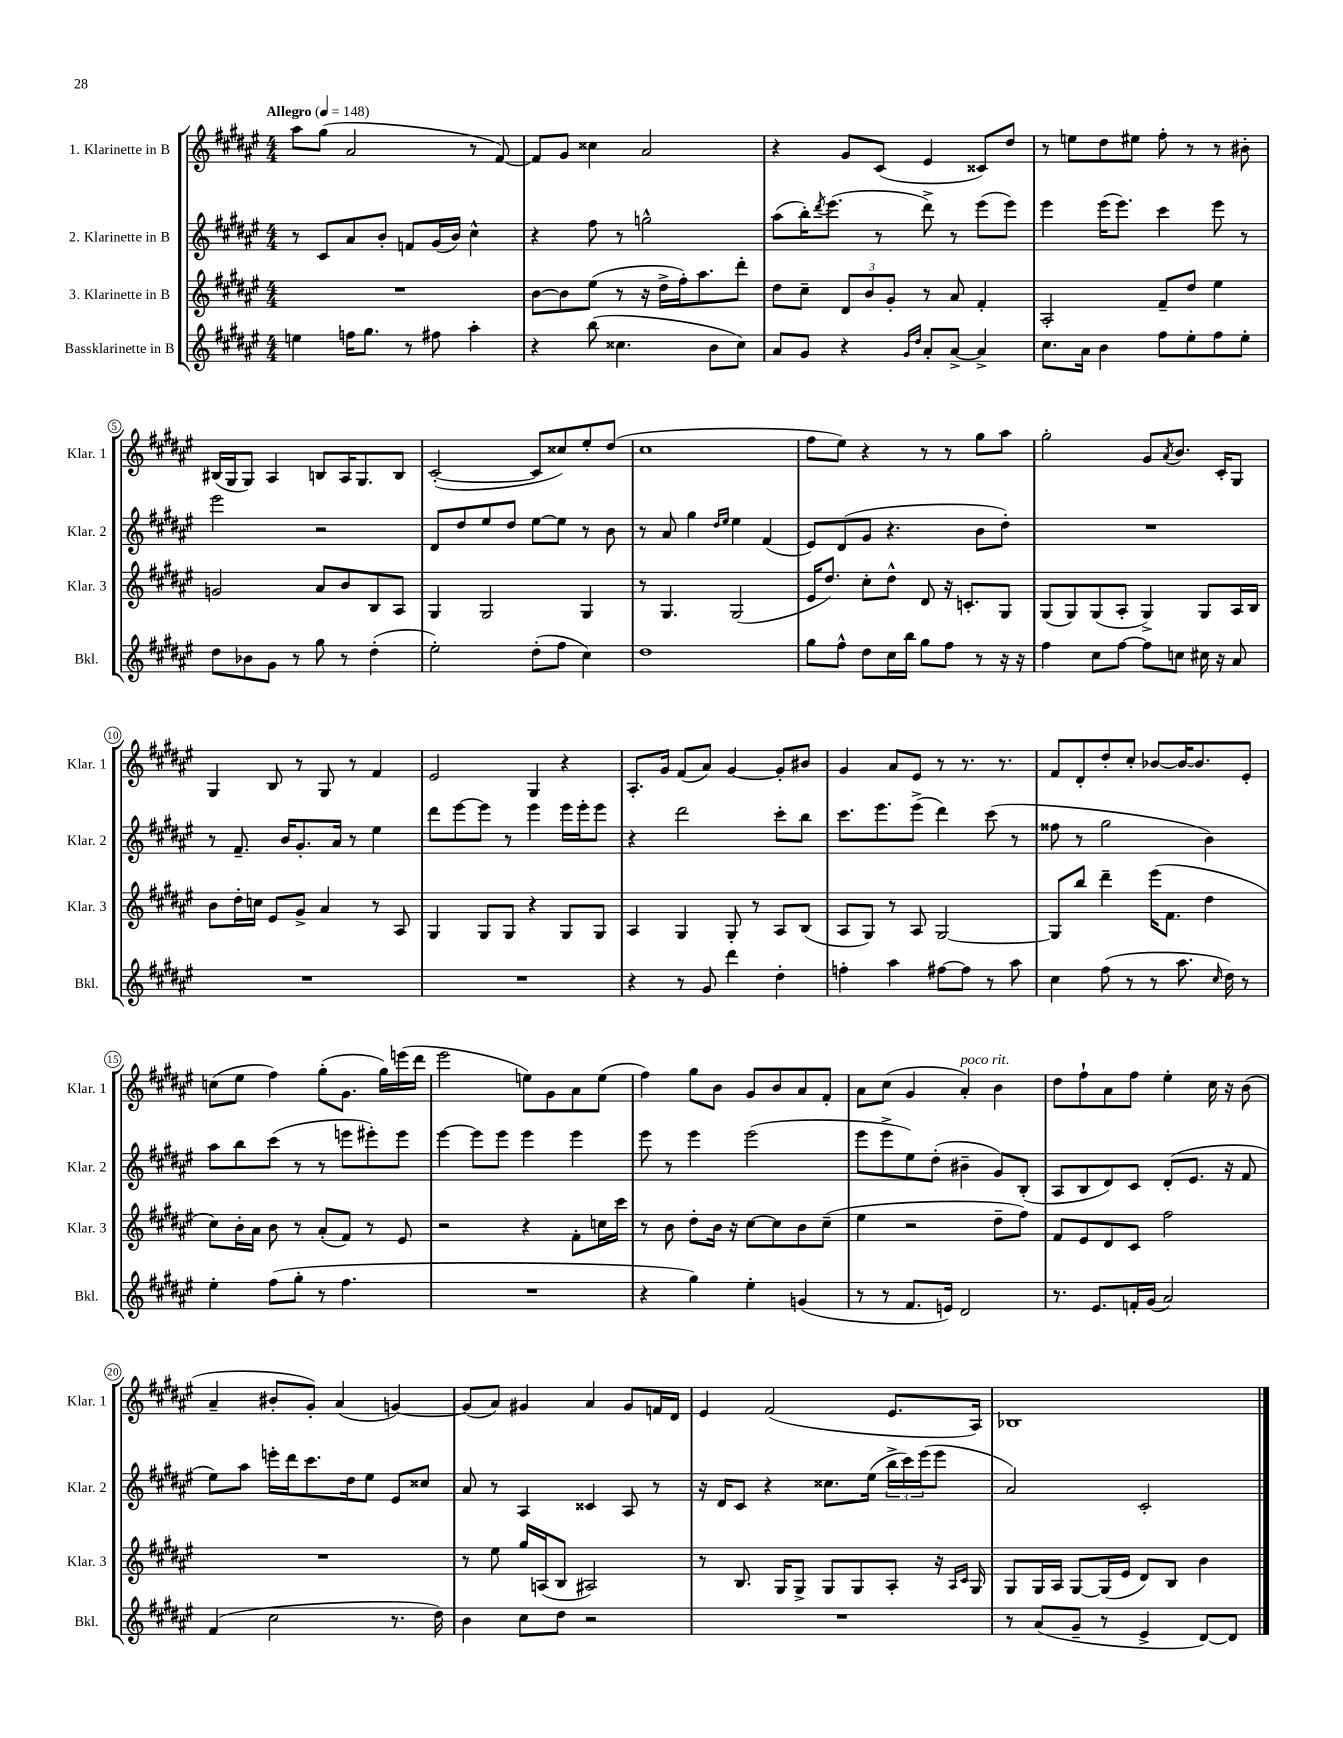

**kern	**kern	**kern	**kern
*staff4	*staff3	*staff2	*staff1
*clefG2	*clefG2	*clefG2	*clefG2
*k[f#c#g#d#a#e#]	*k[f#c#g#d#a#e#]	*k[f#c#g#d#a#e#]	*k[f#c#g#d#a#e#]
*M4/4	*M4/4	*M4/4	*M4/4
*MM148	*MM148	*MM148	*MM148
4ee	1r	8r	8aa#
.	.	8c#	(8gg#
16ff	.	8a#	2a#
8.gg#	.	.	.
.	.	8b'	.
8r	.	8f	.
8ff#	.	(16g#	.
.	.	16b)	.
4aa#'	.	4cc#^^	8r
.	.	.	[8f#)
=	=	=	=
4r	[8b	4r	8f#]
.	8b]	.	8g#
(8bb	(8ee#	8ff#	4cc##
4.cc##	8r	8r	.
.	16r	2gg^^	2a#
.	16dd#^	.	.
.	16ff#')	.	.
.	8.aa#	.	.
8b	.	.	.
8cc##)	8ddd#'	.	.
=	=	=	=
8a#	8dd#	(8aa#	4r
8g#	8cc#~	16bb')	.
.	.	8qddd#	.
.	.	(8.eee#	.
4r	12d#	.	8g#
.	12b	.	.
.	.	8r	(8c#
.	12g#'	.	.
16qqg#	.	.	.
16qqdd#	.	.	.
8a#'	8r	8ddd#^)	4e#
[8a#^	8a#	8r	.
4a#^]	4f#'	(8eee#	8c##)
.	.	8eee#)	8dd#
=	=	=	=
8.cc#	2A#'	4eee#	8r
.	.	.	8ee
16a#	.	.	.
4b	.	(16eee#	8dd#
.	.	8.eee#)	.
.	.	.	8ee#
8ff#	8f#~	4ccc#	8ff#'
8ee#'	8dd#	.	8r
8ff#	4ee#	8eee#	8r
8ee#'	.	8r	8b#'
=	=	=	=
8dd#	2g	2eee#	(16B#
.	.	.	16G#
8b-	.	.	8G#)
8g#	.	.	4A#
8r	.	.	.
8gg#	8a#	2r	8B
8r	8b	.	16A#
.	.	.	8.G#
(4dd#'	8B	.	.
.	8A#	.	8B
=	=	=	=
2ee#')	4G#	8d#	([2c#'
.	.	8dd#	.
.	2G#	8ee#	.
.	.	8dd#	.
(8dd#'	.	[8ee#	8c#]
8ff#	.	8ee#]	8cc##)
4cc#)	4G#	8r	8ee#'
.	.	8b	(8dd#
=	=	=	=
1dd#	8r	8r	1cc#
.	4.G#	8a#	.
.	.	4gg#	.
.	.	16qqdd#	.
.	.	16qqee#	.
.	(2G#	4ee#	.
.	.	(4f#	.
=	=	=	=
8gg#	16e#	8e#)	8ff#
.	8.dd#)	.	.
8ff#^^	.	(8d#	8ee#)
8dd#	8cc#'	8g#	4r
16cc#	8dd#^^	4.r	.
16bb	.	.	.
8gg#	8d#	.	8r
8ff#	16r	.	8r
.	8.c'	.	.
8r	.	8b	8gg#
16r	8G#	8dd#')	8aa#
16r	.	.	.
=	=	=	=
4ff#	(8G#	1r	2gg#'
.	8G#)	.	.
8cc#	(8G#	.	.
[8ff#	8A#'	.	.
8ff#]	4G#^)	.	8g#
.	.	.	8qa#
8cc	.	.	8.b
16cc#	8G#	.	.
16r	.	.	16c#'
8a#	16A#	.	8G#
.	16B	.	.
=	=	=	=
1r	8b	8r	4G#
.	16dd#'	8.f#~	.
.	16cc	.	.
.	8e#	.	8B
.	.	16b	.
.	8g#^	8.g#'	8r
.	4a#	.	8G#
.	.	16a#	.
.	.	8r	8r
.	8r	4ee#	4f#
.	8A#	.	.
=	=	=	=
1r	4G#	8ddd#	2e#
.	.	[8eee#	.
.	8G#	8eee#]	.
.	8G#	8r	.
.	4r	4eee#	4G#
.	8G#	16eee#	4r
.	.	16eee#'	.
.	8G#	8eee#	.
=	=	=	=
4r	4A#	4r	8.A#'
.	.	.	16g#
8r	4G#	2ddd#	(8f#
8g#	.	.	8a#)
4ddd#	8G#'	.	[4g#
.	8r	.	.
4dd#'	8A#	8ccc#'	8g#']
.	(8B	8bb	8b#
=	=	=	=
4ff'	8A#	8.ccc#	4g#
.	8G#)	.	.
.	.	8.eee#	.
4aa#	8r	.	8a#
.	8A#	(8eee#^	8e#
[8ff#	[2G#	4ddd#)	8r
8ff#]	.	.	8.r
8r	.	(8ccc#	.
.	.	.	8.r
8aa#	.	8r	.
=	=	=	=
4cc#	8G#]	8ff##	8f#
.	8bb	8r	8d#'
(8ff#	4ddd#~	2gg#	8dd#'
8r	.	.	8cc#'
8r	(16eee#	.	[8b-
.	8.f#	.	.
8.aa#	.	.	16b-_
.	.	.	8.b-]
.	4dd#	4b)	.
16qqcc#	.	.	.
16dd#)	.	.	.
8r	.	.	8e#'
=	=	=	=
4ee#'	8cc#)	8aa#	(8cc
.	16b'	8bb	8ee#
.	16a#	.	.
(8ff#	8b	(8ccc#	4ff#)
8gg#'	8r	8r	.
8r	(8a#'	8r	(8gg#'
4.ff#	8f#)	8eee	8.g#
.	8r	8eee#')	.
.	.	.	16gg#)
.	8e#	8eee#	(16eee
.	.	.	16ddd#
=	=	=	=
1r	2r	[4eee#	2eee#
.	.	8eee#]	.
.	.	8eee#	.
.	4r	4eee#	8ee)
.	.	.	8g#
.	8f#'	4eee#	8a#
.	16cc	.	(8ee
.	16ccc#	.	.
=	=	=	=
4r	8r	8eee#	4ff#)
.	8b	8r	.
4gg#)	8dd#'	4eee#	8gg#
.	16b	.	8b
.	16r	.	.
4ee#'	[8cc#	(2eee#	8g#
.	8cc#]	.	8b
(4g	8b	.	8a#
.	(8cc#~	.	8f#'
=	=	=	=
8r	4ee#	8eee#	8a#
8r	.	8eee#^	(8cc#
8.f#	2r	8ee#)	4g#
.	.	(8dd#'	.
16e)	.	.	.
2d#	.	4b#~	4a#')
.	8dd#~	8g#)	4b
.	8ff#)	(8B'	.
=	=	=	=
8.r	8f#	8A#	8dd#
.	8e#	8B	8ff#`
8.e#	.	.	.
.	8d#	8d#)	8a#
16f'	8c#	8c#	8ff#
(16g#	.	.	.
2a#)	2ff#	(8d#'	4ee#'
.	.	8.e#	.
.	.	.	16cc#
.	.	16r	16r
.	.	8f#	(8b
=	=	=	=
(4f#	1r	8ee#)	4a#~
.	.	8aa#	.
2cc#	.	16eee'	8b#'
.	.	16ddd#	.
.	.	8.ccc#	8g#')
.	.	.	(4a#
.	.	16dd#	.
.	.	8ee#	.
8.r	.	8e#	[4g)
.	.	8cc##	.
16dd#)	.	.	.
=	=	=	=
4b	8r	8a#	(8g]
.	8ee#	8r	8a#)
8cc#	16gg#	4A#	4g#
.	(16A	.	.
8dd#	8B	.	.
2r	2A#)	4c##	4a#
.	.	8A#	8g#
.	.	8r	16f
.	.	.	16d#
=	=	=	=
1r	8r	16r	4e#
.	.	16d#	.
.	8.B	8c#	.
.	.	4r	(2f#
.	16G#	.	.
.	8G#^	.	.
.	8G#	8.cc##	.
.	8G#	.	.
.	.	(16ee#	.
.	8A#'	24bb^	8.e#
.	.	24ccc#)	.
.	.	(24eee#	.
.	16r	8eee#	.
.	16qqA#	.	.
.	16qqc#	.	.
.	16G#	.	16A#)
=	=	=	=
8r	8G#	2a#)	1B-
(8a#	16G#	.	.
.	16A#	.	.
8g#~	[8G#	.	.
8r	(16G#]	.	.
.	16e#	.	.
4e#^	8d#)	2c#'	.
.	8B	.	.
[8d#)	4b	.	.
8d#]	.	.	.
==	==	==	==
*-	*-	*-	*-
